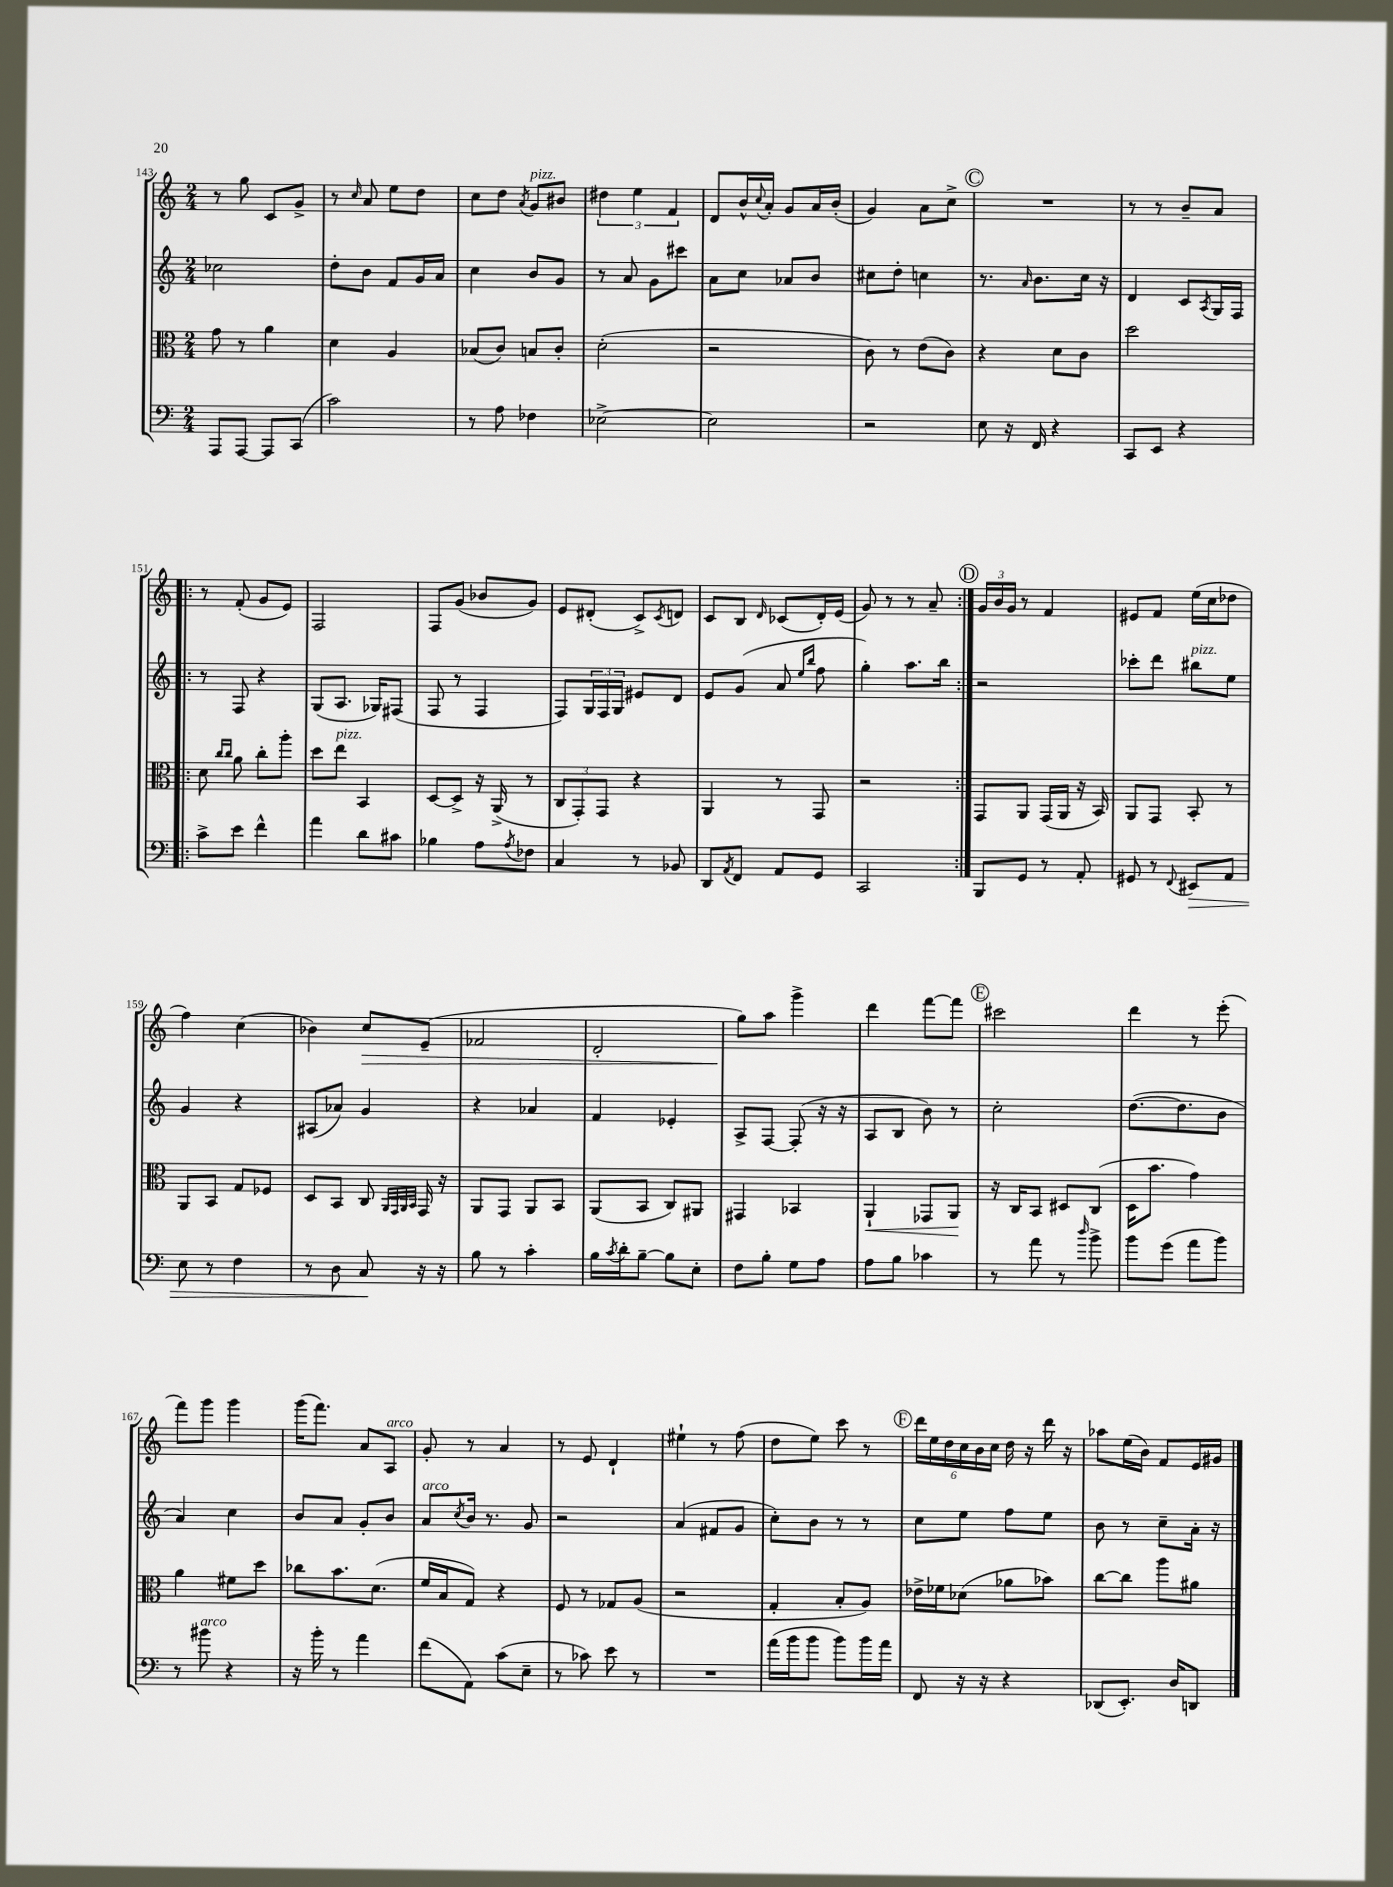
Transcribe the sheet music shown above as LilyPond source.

<<
\new StaffGroup <<
\new Staff = "s0" {
    \clef treble \key c \major \numericTimeSignature \time 2/4
    r8 g''8 c'8 g'8-> |
    r8 \grace { c''16 } a'8 e''8 d''8 |
    c''8 d''8 \acciaccatura { a'8 } g'8^\markup { \italic "pizz." } bis'8 |
    \tuplet 3/2 { dis''4 e''4 f'4 } |
    d'8 b'16-^ \appoggiatura { c''8 } a'16-. g'8 a'16 b'16-.( |
    g'4) a'8 c''8-> |
    \mark \markup { \circle "C" } R2 |
    r8 r8 b'8-- a'8 |
    \repeat volta 2 { r8 f'8-.( g'8 e'8) |
    f2 |
    f8 g'8( bes'8 g'8) |
    e'8 dis'8-.( c'8->) \acciaccatura { c'8 } d'8 |
    c'8 b8 \grace { d'16 } ces'8( d'16-.) e'16( |
    g'8) r8 r8 a'8-- | }
    \mark \markup { \circle "D" } \tuplet 3/2 { g'16 b'16 g'16 } r8 f'4 |
    eis'8 f'8 e''16( c''16 des''8 |
    f''4) c''4( |
    bes'4) c''8\> e'8--( |
    fes'2 |
    d'2-. |
    g''8\!) a''8 g'''4-> |
    d'''4 f'''8~ f'''8 |
    \mark \markup { \circle "E" } cis'''2 |
    d'''4 r8 e'''8-.( |
    f'''8) g'''8 g'''4 |
    g'''16( f'''8.) a'8 a8^\markup { \italic "arco" } |
    g'8-. r8 a'4 |
    r8 e'8 d'4-! |
    eis''4-! r8 f''8( |
    d''8 e''8) c'''8 r8 |
    \mark \markup { \circle "F" } \tuplet 6/4 { d'''16 e''16 d''16 c''16 b'16 c''16 } d''16 r16 d'''16 r16 |
    aes''8 e''16( b'16) f'8 e'16 gis'16 \bar "|." |
}
\new Staff = "s1" {
    \clef treble \key c \major \numericTimeSignature \time 2/4
    ces''2 |
    d''8-. b'8 f'8 g'16 a'16 |
    c''4 b'8 g'8 |
    r8 a'8 g'8 cis'''8 |
    a'8 c''8 aes'8 b'8 |
    cis''8 d''8-. c''4 |
    \mark \markup { \circle "C" } r8. \grace { a'16 } b'8. c''16 r16 |
    d'4 c'8 \acciaccatura { a8 } g16 f16 |
    \repeat volta 2 { r8 f8 r4 |
    g8( a8. ges16) fis8( |
    f8 r8 f4 |
    f8) \tuplet 3/2 { g16 f16 g16 } eis'8 d'8 |
    e'8 g'8( a'8 \grace { e''16 b''16 } f''8 |
    g''4-.) a''8. b''16 | }
    \mark \markup { \circle "D" } r2 |
    ces'''8-. d'''8 bis''8^\markup { \italic "pizz." } e''8 |
    g'4 r4 |
    ais8( aes'8) g'4 |
    r4 aes'4 |
    f'4 ees'4-. |
    a8-> f8~ f8-.( r16 r16 |
    a8 b8 b'8) r8 |
    \mark \markup { \circle "E" } c''2-. |
    d''8.~( d''8. b'8 |
    a'4) c''4 |
    b'8 a'8 g'8-. b'8 |
    a'8^\markup { \italic "arco" } \acciaccatura { c''8 } b'16 r8. g'8 |
    r2 |
    a'4( fis'8 g'8 |
    c''8-.) b'8 r8 r8 |
    \mark \markup { \circle "F" } c''8 e''8 f''8 e''8 |
    b'8 r8 c''8-- a'16-. r16 \bar "|." |
}
\new Staff = "s2" {
    \clef alto \key c \major \numericTimeSignature \time 2/4
    g'8 r8 a'4 |
    d'4 a4 |
    bes8( c'8) b8 c'8-. |
    d'2-.( |
    r2 |
    c'8) r8 e'8( c'8) |
    \mark \markup { \circle "C" } r4 d'8 c'8 |
    d''2 |
    \repeat volta 2 { d'8 \grace { c''16 c''16 } a'8 c''8-. a''8-. |
    d''8 e''8^\markup { \italic "pizz." } b,4 |
    d8~ d8-> r16 a,16->( r8 |
    \tuplet 3/2 { c8 g,8-.) g,8 } r4 |
    a,4 r8 g,8 |
    r2 | }
    \mark \markup { \circle "D" } g,8 a,8 g,16( a,16 r16 b,16) |
    a,8 g,8 b,8-. r8 |
    a,8 b,8 g8 fes8 |
    d8 b,8 c8 \grace { a,32 g,32 a,32 b,32 } g,16 r16 |
    a,8 g,8 a,8 b,8 |
    a,8( b,8 c8) ais,8 |
    gis,4 bes,4 |
    a,4-!\< ges,8 a,8\! |
    \mark \markup { \circle "E" } r16 c16 b,8 dis8 c8( |
    d16 b'8. g'4) |
    a'4 fis'8 d''8 |
    ces''8 b'8. d'8.( |
    f'16 b16 g8) r4 |
    f8 r8 ges8 a8( |
    r2 |
    g4-. b8-. a8) |
    \mark \markup { \circle "F" } ees'16-> fes'16 des'8( aes'8 bes'8) |
    c''8~ c''8 a''8 ais'8 \bar "|." |
}
\new Staff = "s3" {
    \clef bass \key c \major \numericTimeSignature \time 2/4
    a,,8 a,,8~ a,,8 c,8( |
    c'2) |
    r8 a8 fes4 |
    ees2~-> |
    ees2 |
    r2 |
    \mark \markup { \circle "C" } e8 r16 f,16 r4 |
    c,8 e,8 r4 |
    \repeat volta 2 { c'8-> e'8 f'4-^ |
    a'4 d'8 cis'8 |
    bes4 a8 \acciaccatura { a8 } fes8 |
    c4 r8 bes,8 |
    d,8 \acciaccatura { a,8 } f,8 a,8 g,8 |
    c,2 | }
    \mark \markup { \circle "D" } b,,8 g,8 r8 a,8-. |
    gis,8 r8 \appoggiatura { f,8 } eis,8\> a,8 |
    e8 r8 f4 |
    r8 d8 c8\! r16 r16 |
    b8 r8 c'4-. |
    b16 \acciaccatura { c'8 } d'16-. b8~-- b8 e8-. |
    f8 b8-. g8 a8 |
    a8 b8 ces'4 |
    \mark \markup { \circle "E" } r8 a'8 r8 \grace { d''16 } b'8-> |
    b'8 g'8( a'8 b'8) |
    r8 bis'8^\markup { \italic "arco" } r4 |
    r16 b'16-. r8 a'4 |
    f'8( a,8) c'8( e8-- |
    r8 ces'8) e'8 r8 |
    R2 |
    a'16( b'16 b'8 b'8) b'16 a'16 |
    \mark \markup { \circle "F" } f,8 r16 r16 r4 |
    des,8( e,8.-.) d16 d,8 \bar "|." |
}
>>
>>
\layout { \context { \Score currentBarNumber = #143 } }
